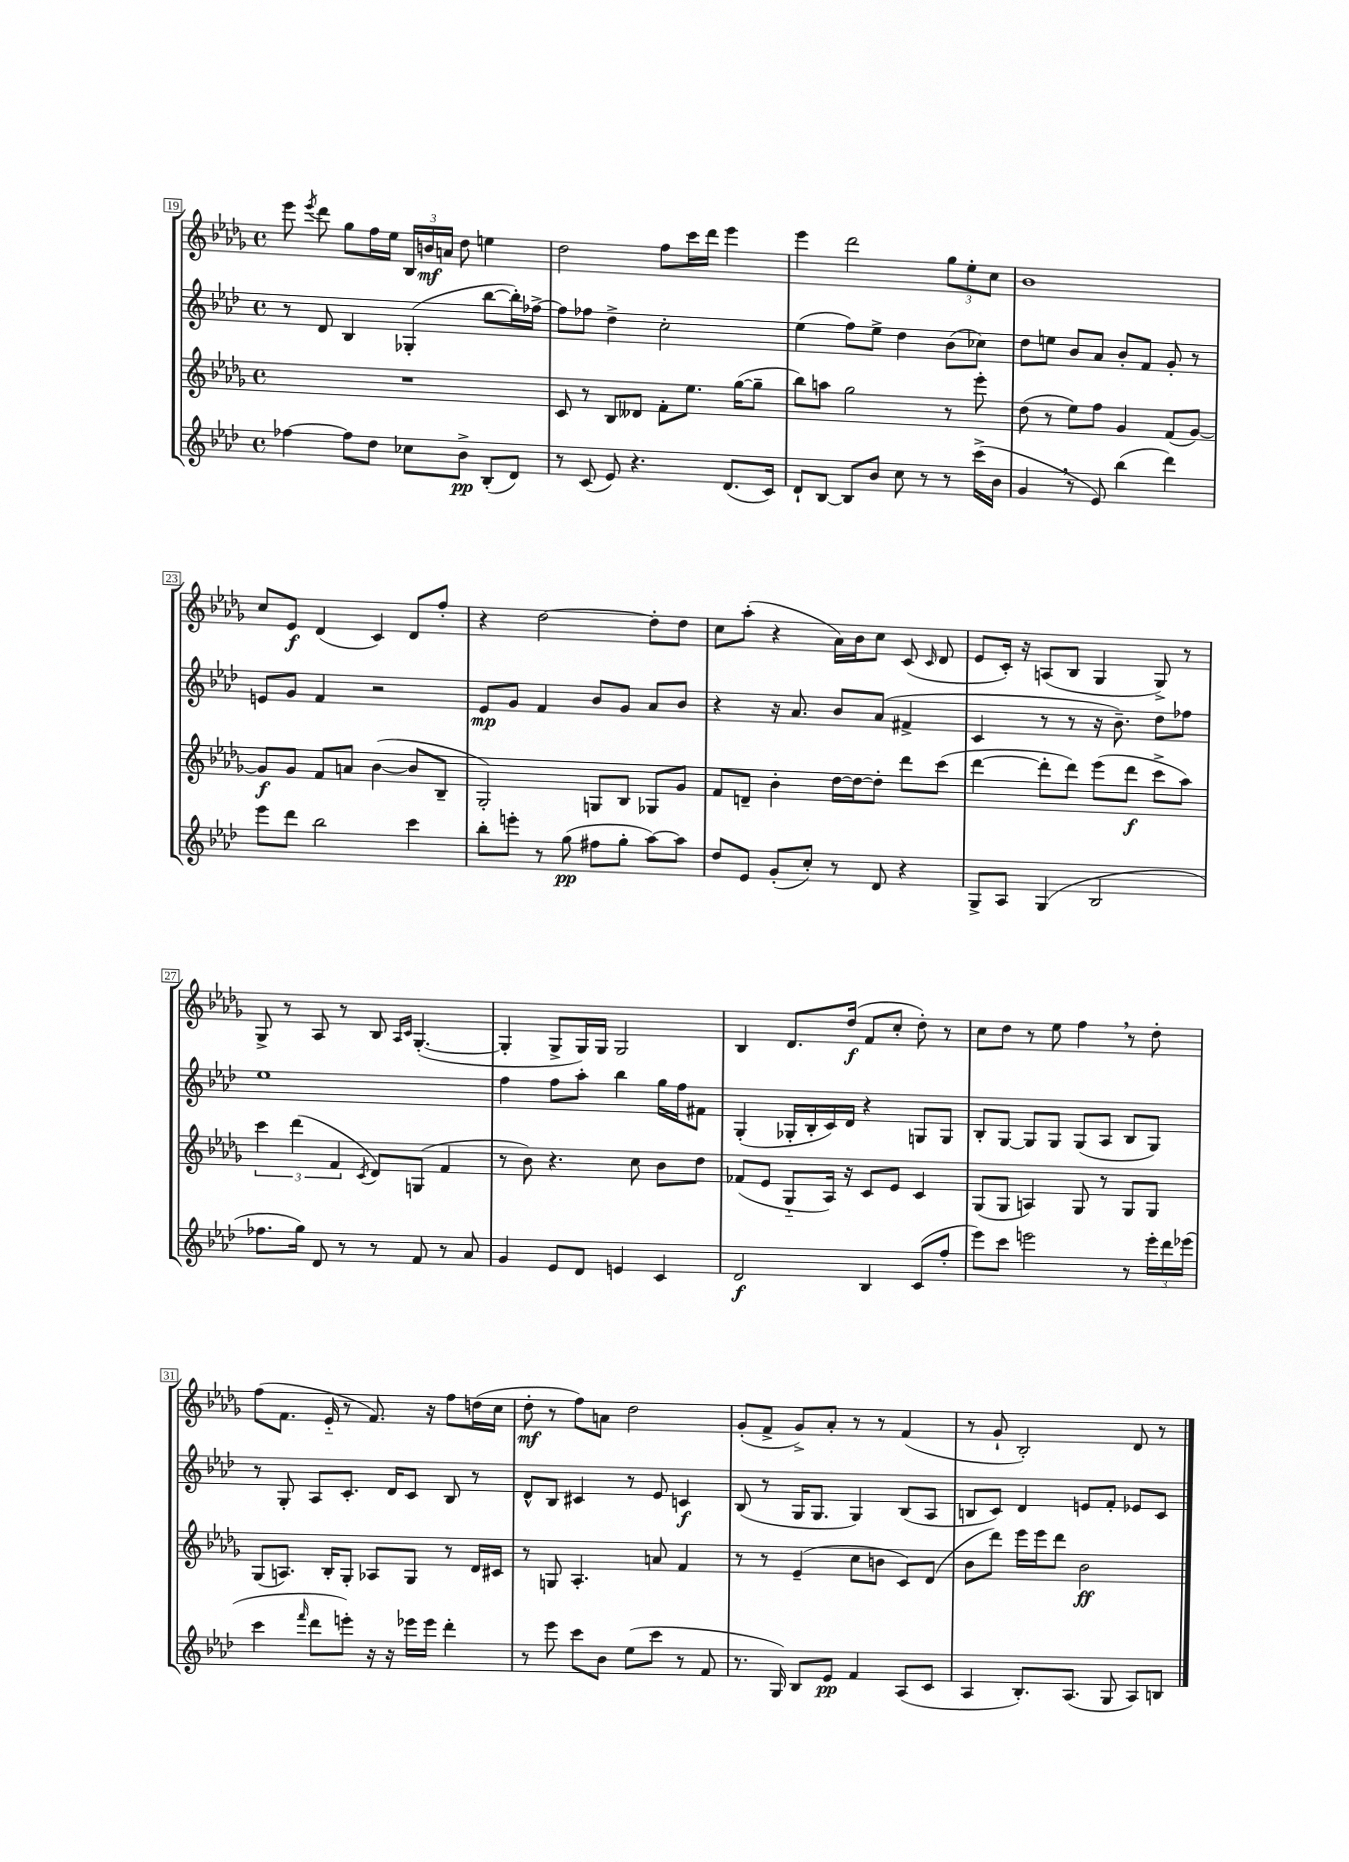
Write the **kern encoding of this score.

**kern	**kern	**kern	**kern
*staff4	*staff3	*staff2	*staff1
*clefG2	*clefG2	*clefG2	*clefG2
*k[b-e-a-d-]	*k[b-e-a-d-g-]	*k[b-e-a-d-]	*k[b-e-a-d-g-]
*M4/4	*M4/4	*M4/4	*M4/4
*met(c)	*met(c)	*met(c)	*met(c)
[4ff-	1r	8r	8eee-
.	.	.	8qeee-
.	.	8d-	8ddd-
8ff-]	.	4B-	8gg-
8dd-	.	.	16ff
.	.	.	16ee-
8cc-	.	(4G-'	24B-
.	.	.	24b
.	.	.	24a
8b-^	.	.	8dd-
(8B-'	.	[8bb-	4ee
8d-)	.	16bb-'])	.
.	.	[16ff-^	.
=	=	=	=
8r	8c	8ff-]	2dd-
(8c	8r	8ff-	.
8e-)	8B-	4dd-^	.
4.r	8d--	.	.
.	8f'	2cc'	8ff
.	8.ee-	.	16ccc
.	.	.	16ddd-
(8.d-	.	.	4eee-
.	([16gg-	.	.
.	8gg-~]	.	.
16c)	.	.	.
=	=	=	=
8d-`	8bb-)	(4ee-	4eee-
[8B-	8aa	.	.
8B-]	2gg-	8ff)	2ddd-
8b-	.	8ee-^	.
8cc	.	4dd-	.
8r	.	.	.
8r	8r	(8b-	12gg-
.	.	.	12ee-'
(16ccc^	8eee-'	8cc-)	.
.	.	.	12cc
16b-	.	.	.
=	=	=	=
4g	(8dd-	8dd-	1b-
.	8r	8ee	.
8r	8ee-)	8b-	.
8e-)	8ff	8a-	.
(4bb-	4g-	8b-'	.
.	.	8f	.
4ddd-)	(8f	8g'	.
.	[8g-)	8r	.
=	=	=	=
8eee-	8g-]	8e	8cc
8ddd-	8g-	8g	8e-
2bb-	8f	4f	(4d-
.	8a	.	.
.	([4b-	2r	4c)
4ccc	8b-]	.	8d-
.	8B-~	.	8ff'
=	=	=	=
8bb-'	2G-')	8e-	4r
8eee'	.	8g	.
8r	.	4f	[2dd-
(8gg	.	.	.
8ff#	8G	8b-	.
8gg'	8B-	8g	.
[8aa-)	8G-	8a-	8dd-']
8aa-]	8g-	8b-	8dd-
=	=	=	=
8dd-	8f	4r	8cc
8e-	8d~	.	(8aa-'
(8g'	4b-'	16r	4r
.	.	8.a-	.
8cc')	.	.	.
8r	[16dd-	8b-	16a-)
.	16dd-_	.	16b-
8d-	8dd-']	(8a-	8cc
4r	8ddd-	4f#^	(8c
.	.	.	16qqc
.	(8ccc	.	8d-
=	=	=	=
8G^	[4ddd-	4c	8e-
8A-	.	.	16c')
.	.	.	16r
(4G	8ddd-']	8r	(8A
.	8ddd-)	8r	8B-
2B-	(8eee-	16r	4G-
.	.	8.b-~)	.
.	8ddd-	.	.
.	8ccc^	8dd-	8G-^)
.	8aa-)	8ff-	8r
=	=	=	=
8.ff-	6ccc	1ee-	8G-^
.	.	.	8r
.	(6ddd-	.	.
16gg)	.	.	.
8d-	.	.	8A-
.	6f	.	.
8r	.	.	8r
.	8qc	.	.
8r	8d-)	.	8B-
.	.	.	16qqA-
.	.	.	16qqc
8f	(8G	.	([4.G-'
8r	4f	.	.
8a-	.	.	.
=	=	=	=
4g	8r	4ff	4G-']
.	8b-)	.	.
8e-	4.r	8ff	8G-^
8d-	.	8aa-'	16G-)
.	.	.	16G-
4e	.	4bb-	2G-
.	8cc	.	.
4c	8b-	16gg	.
.	.	16ff	.
.	8dd-	8f#	.
=	=	=	=
2d-	(8f-	(4G'	4B-
.	8e-	.	.
.	8G-'~	16G-'	8.d-
.	.	16B-'	.
.	16A-)	16c)	.
.	16r	16d-	(16dd-
4B-	8c	4r	8f
.	8e-	.	8cc'
(8c	4c	8G	8dd-')
8ff'	.	8G	8r
=	=	=	=
8eee-)	(8G-	8B-'	8cc
8ccc	8G-	[8G	8dd-
2eee	4A)	8G]	8r
.	.	8G	8ee-
.	8G-	(8G	4ff
.	8r	8A-	.
8r	8G-	8B-	8r
24eee'	8G-	8G)	8dd-'
24ddd-	.	.	.
(24eee-	.	.	.
=	=	=	=
4ccc	(8G-	8r	(8ff
.	8.A)	8G'	8.f
16qqfff	.	.	.
8ddd-	.	8A-	.
.	16B-'	.	16e-'~
8eee')	8G-'	8.c'	8r
16r	8A-	.	8.f)
16r	.	16d-	.
16eee-	8G-	8c	.
16eee-	.	.	16r
4ddd-'	8r	8B-	8ff
.	16d-	8r	(16dd
.	16c#	.	16cc
=	=	=	=
8r	8r	8d-^^	8dd-'
8eee-	8G	8B-	8r
8ccc	4.A-'	4c#	8ff)
8b-	.	.	8a
(8ee-	.	8r	2dd-
8ccc	8a	8e-	.
8r	4f	4c	.
8f	.	.	.
=	=	=	=
8.r	8r	(8B-	(8g-'
.	8r	8r	8f^
16G)	.	.	.
8B-	(4e-~	16G	8g-^)
.	.	8.G	.
8e-	.	.	8a-'
4f	8cc	4G)	8r
.	8b	.	8r
(8A-	8c)	(8B-	(4f
8c	(8d-	8A-	.
=	=	=	=
4A-	8b-	8B	8r
.	8ddd-)	8c)	8g-`
8.B-')	16eee-	4d-	2B-')
.	16eee-	.	.
.	8ddd-	.	.
(8.A-	.	.	.
.	2b-	8e	.
8G	.	8f'	.
8A-)	.	8e-	8d-
8B	.	8c	8r
==	==	==	==
*-	*-	*-	*-
